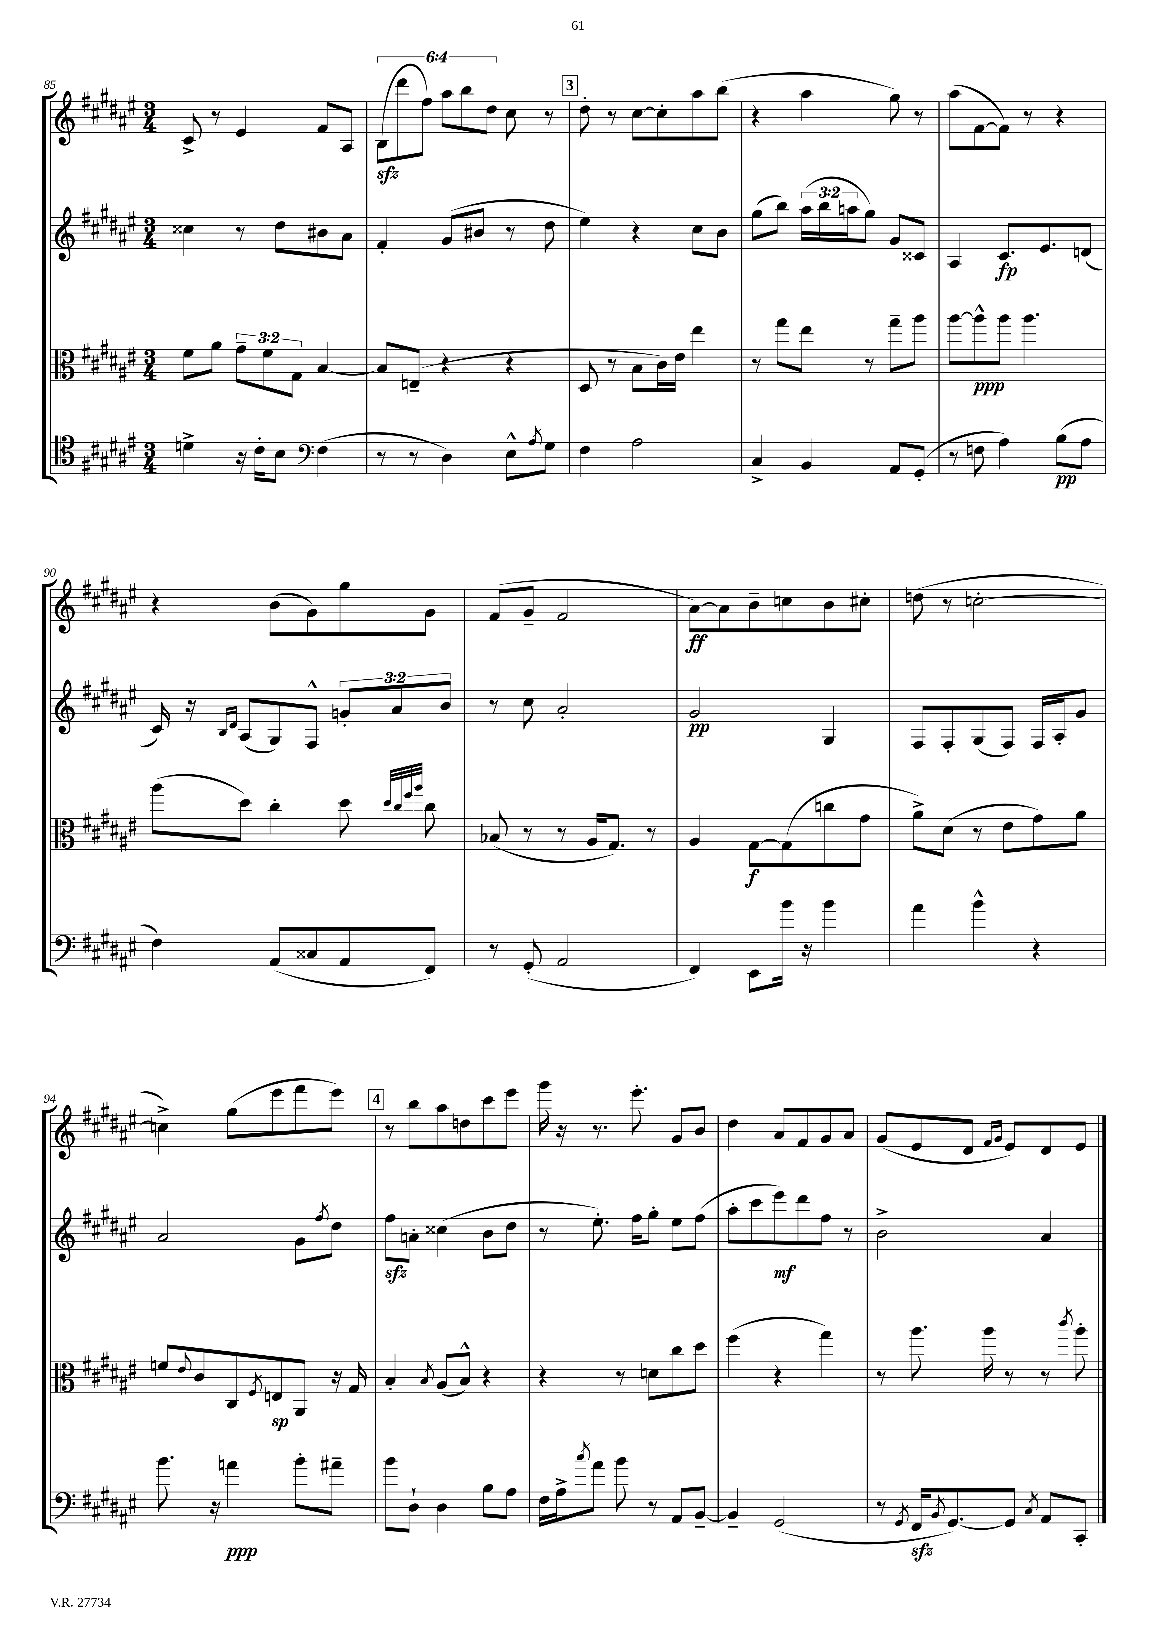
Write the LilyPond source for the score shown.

<<
\new StaffGroup <<
\new Staff = "s0" {
    \clef treble \key fis \major \numericTimeSignature \time 3/4 \override Staff.TupletNumber.text = #tuplet-number::calc-fraction-text
    cis'8-> r8 eis'4 fis'8 ais8 |
    \tuplet 6/4 { b8\sfz( dis'''8 fis''8) ais''8 b''8 dis''8 } cis''8 r8 |
    \mark \markup { \box "3" } dis''8-. r8 cis''8~ cis''8-. ais''8 b''8( |
    r4 ais''4 gis''8) r8 |
    ais''8( fis'8~ fis'8) r8 r4 |
    r4 b'8( gis'8) gis''8 gis'8 |
    fis'8( gis'8-- fis'2 |
    ais'8~\ff) ais'8 b'8-- c''8 b'8 cis''8-. |
    d''8( r8 c''2~-. |
    c''4->) gis''8( eis'''8 fis'''8 eis'''8) |
    \mark \markup { \box "4" } r8 b''8 ais''8 d''8 cis'''8 eis'''8 |
    gis'''16 r16 r8. eis'''8.-. gis'8 b'8 |
    dis''4 ais'8 fis'8 gis'8 ais'8 |
    gis'8( eis'8 dis'8 \grace { fis'16 gis'16 } eis'8) dis'8 eis'8 \bar "|." |
}
\new Staff = "s1" {
    \clef treble \key fis \major \numericTimeSignature \time 3/4 \override Staff.TupletNumber.text = #tuplet-number::calc-fraction-text
    cisis''4 r8 dis''8 bis'8 ais'8 |
    fis'4-. gis'8( bis'8 r8 dis''8 |
    \mark \markup { \box "3" } eis''4) r4 cis''8 b'8 |
    gis''8( b''8) \tuplet 3/2 { ais''16( b''16 a''16 } gis''8) gis'8 cisis'8 |
    ais4 cis'8.\fp eis'8. d'8( |
    cis'16) r16 \grace { b16 dis'16 } ais8( gis8) fis8-^ \tuplet 3/2 { g'8-. ais'8 b'8 } |
    r8 cis''8 ais'2-. |
    gis'2\pp gis4 |
    fis8 fis8-. gis8( fis8) fis16 ais16-. gis'8 |
    ais'2 gis'8 \acciaccatura { fis''8 } dis''8 |
    \mark \markup { \box "4" } fis''8\sfz a'8-. cisis''4( b'8 dis''8 |
    r8 eis''8.-.) fis''16 gis''8-. eis''8 fis''8( |
    ais''8-. cis'''8 eis'''8\mf) dis'''8 fis''8 r8 |
    b'2-> ais'4 \bar "|." |
}
\new Staff = "s2" {
    \clef alto \key fis \major \numericTimeSignature \time 3/4 \override Staff.TupletNumber.text = #tuplet-number::calc-fraction-text
    fis'8 ais'8 \tuplet 3/2 { gis'8-- fis'8 gis8 } b4~ |
    b8 e8--( r4 r4 |
    \mark \markup { \box "3" } dis8 r8 b8 cis'16) eis'16 eis''4 |
    r8 gis''8 eis''8 r8 gis''8-- ais''8 |
    ais''8~ ais''8-^\ppp ais''8 ais''4. |
    ais''8( dis''8) cis''4-. dis''8 \grace { dis''32 cis''32 fis''32 ais''32 } cis''8 |
    bes8( r8 r8 ais16 gis8.) r8 |
    ais4 gis8~\f gis8( c''8 gis'8 |
    ais'8->) dis'8( r8 eis'8 gis'8) ais'8 |
    f'8 \appoggiatura { eis'8 } cis'8 cis8 \acciaccatura { fis8 } e8\sp ais,8 r16 gis16 |
    \mark \markup { \box "4" } b4-. \acciaccatura { b8 } ais8( b8-^) r4 |
    r4 r8 d'8 cis''8 dis''8 |
    fis''4( r4 gis''4) |
    r8 ais''8. ais''16 r8 r8 \acciaccatura { cis'''8 } ais''8-. \bar "|." |
}
\new Staff = "s3" {
    \clef tenor \key fis \major \numericTimeSignature \time 3/4
    d'4-> r16 cis'16-. b8 \clef bass fis4( |
    r8 r8 dis4) eis8-^ \acciaccatura { ais8 } gis8 |
    \mark \markup { \box "3" } fis4 ais2 |
    cis4-> b,4 ais,8 gis,8-.( |
    r8 f8 ais4) b8\pp( ais8 |
    fis4) ais,8( cisis8 ais,8 fis,8) |
    r8 gis,8-.( ais,2 |
    fis,4) eis,8 b'16 r16 b'4 |
    ais'4 b'4-^ r4 |
    b'8. r16 a'4\ppp b'8-. ais'8-- |
    \mark \markup { \box "4" } b'8 dis8-! dis4 b8 ais8 |
    fis16 ais16-> \acciaccatura { cis''8 } ais'8 b'8 r8 ais,8 b,8~-- |
    b,4-- gis,2( |
    r8 \acciaccatura { gis,8 } fis,16\sfz \acciaccatura { b,8 } gis,8.~) gis,8 \acciaccatura { cis8 } ais,8 cis,8-. \bar "|." |
}
>>
>>
\layout { \context { \Score currentBarNumber = #85 } }
